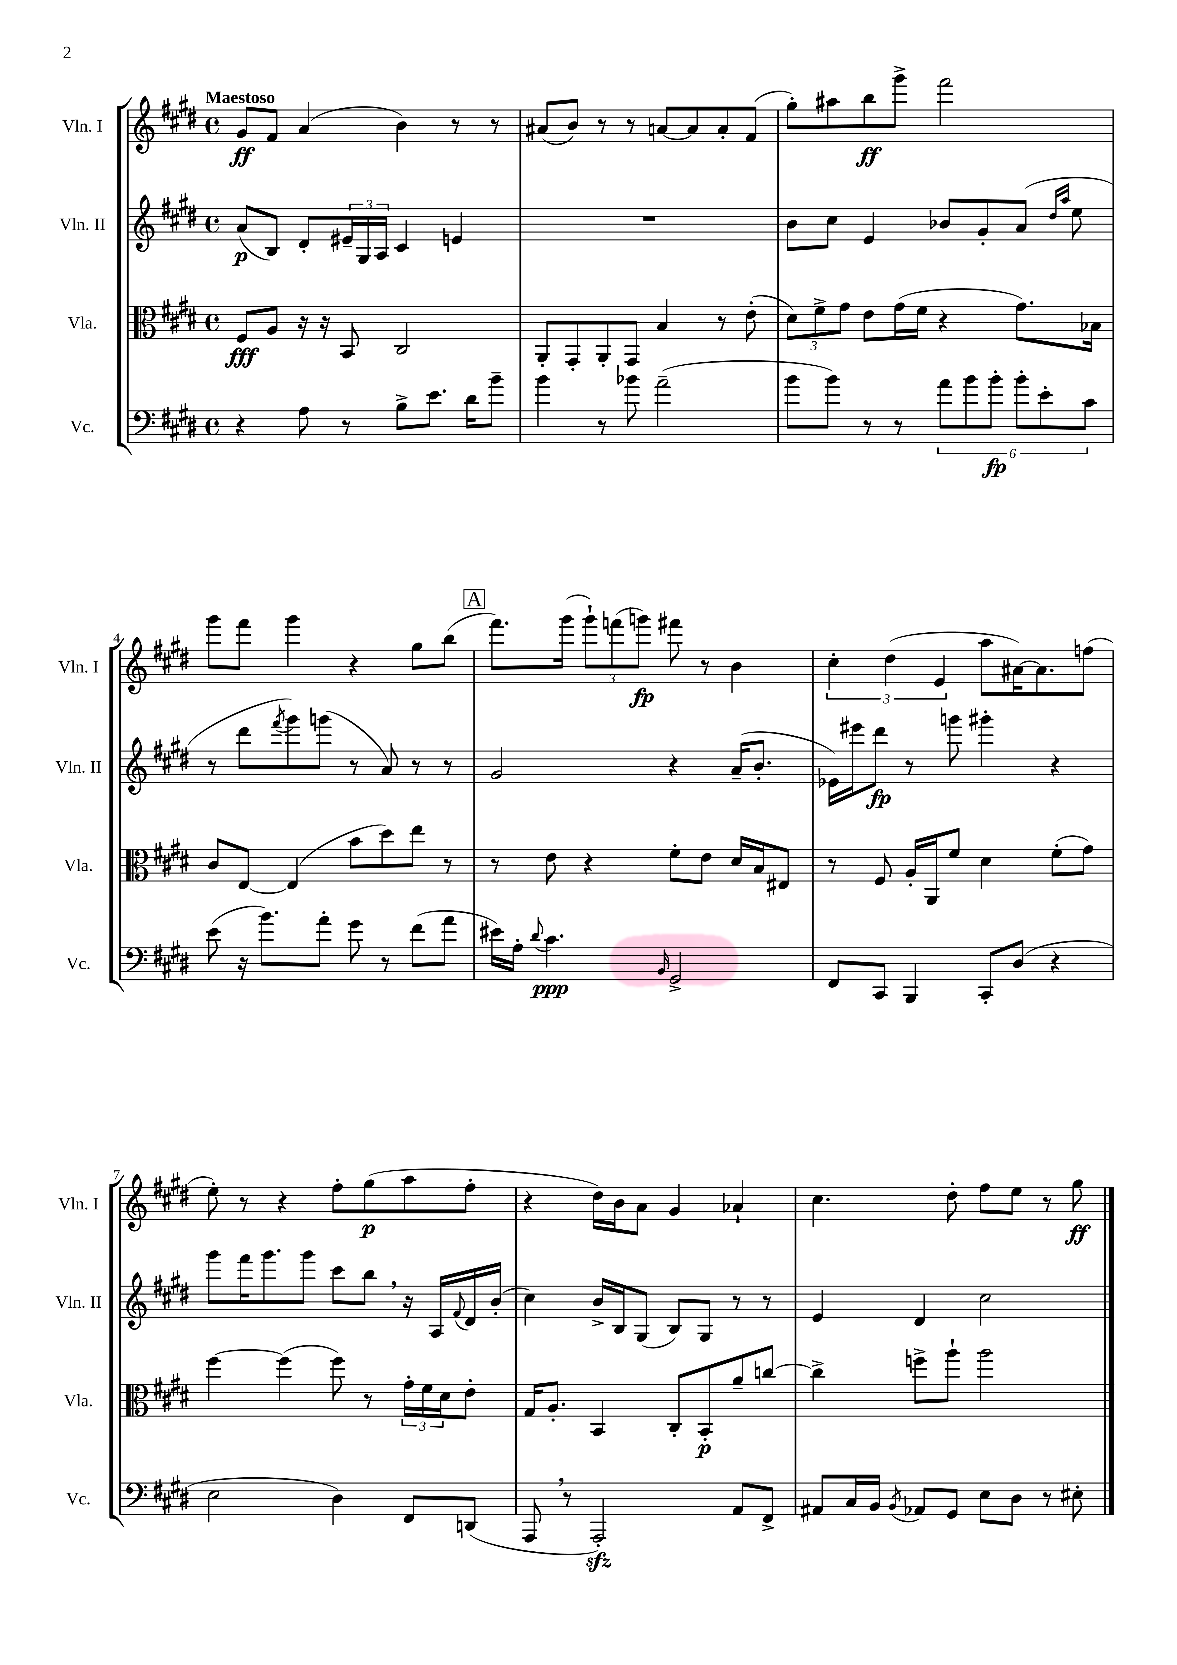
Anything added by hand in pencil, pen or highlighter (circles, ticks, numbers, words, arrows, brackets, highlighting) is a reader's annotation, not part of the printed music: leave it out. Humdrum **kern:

**kern	**kern	**kern	**kern
*staff4	*staff3	*staff2	*staff1
*clefF4	*clefC3	*clefG2	*clefG2
*k[f#c#g#d#]	*k[f#c#g#d#]	*k[f#c#g#d#]	*k[f#c#g#d#]
*M4/4	*M4/4	*M4/4	*M4/4
*met(c)	*met(c)	*met(c)	*met(c)
4r	8F#	(8a	8g#
.	8A	8B)	8f#
8A	16r	8d#'	(4a
.	16r	.	.
8r	8BB	24e#~	.
.	.	24G#	.
.	.	24A	.
8B^	2C#	4c#	4b)
8.e	.	.	.
.	.	4e	8r
16d#	.	.	.
8b~	.	.	8r
=	=	=	=
4b	8AA'	1r	(8a#
.	8GG#'	.	8b)
8r	8AA'	.	8r
8b-	8GG#	.	8r
(2a~	4B	.	[8a
.	.	.	8a]
.	8r	.	8a'
.	(8e'	.	(8f#
=	=	=	=
8b	12d#)	8b	8gg#')
.	12f#^	.	.
8b)	.	8cc#	8aa#
.	12g#	.	.
8r	8e	4e	8bb
8r	(16g#	.	8ggg#^
.	16f#	.	.
12a	4r	8b-	2fff#
12b	.	.	.
.	.	8g#'	.
12b'	.	.	.
12b'	8.g#)	(8a	.
12e'	.	.	.
.	.	16qqdd#	.
.	.	16qqaa	.
.	.	8ee	.
12c#	.	.	.
.	16B-	.	.
=	=	=	=
(8e	8c#	8r	8ggg#
16r	[8E	8ddd#	8fff#
8.b)	.	.	.
.	.	8qfff#	.
.	(4E]	8ggg#)	4ggg#
8a'	.	(8ggg	.
8g#	8b	8r	4r
8r	8dd#)	8a)	.
(8f#	8ee	8r	8gg#
8a	8r	8r	(8bb
=	=	=	=
16e#)	8r	2g#	8.fff#)
16A'	.	.	.
8qqd#	.	.	.
4.c#	8e	.	.
.	.	.	(16ggg#
.	4r	.	12ggg#`)
.	.	.	(12fff
.	.	.	12ggg)
16qqBB	.	.	.
2GG#^	8f#'	4r	8fff#
.	8e	.	8r
.	16d#	(16a~	4b
.	16B	8.b'	.
.	8E#	.	.
=	=	=	=
8FF#	8r	16e-)	6cc#'
.	.	16eee#	.
8CC#	8F#	8ddd#	.
.	.	.	(6dd#
4BBB	16A'	8r	.
.	16AA	.	.
.	.	.	6e
.	8f#	8ggg	.
8CC#'	4d#	4ggg#'	8aa
(8D#	.	.	[16a#)
.	.	.	8.a#]
4r	(8f#'	4r	.
.	8g#)	.	(8ff
=	=	=	=
2E	[4ff#	8ggg#	8ee')
.	.	16fff#	8r
.	.	8.ggg#	.
.	(4ff#]	.	4r
.	.	8ggg#	.
4D#)	8ff#)	8ccc#	8ff#'
.	8r	8bb	(8gg#
8FF#	24g#'	16r	8aa
.	24f#	.	.
.	.	16A	.
.	24d#	.	.
.	.	8qqf#	.
(8DD	8e'	16d#	8ff#'
.	.	(16b'	.
=	=	=	=
8AAA	16G#	4cc#)	4r
.	8.A'	.	.
8r	.	.	.
2AAA')	4BB	16b^	16dd#)
.	.	16B	16b
.	.	(8G#	8a
.	8C#'	8B)	4g#
.	8BB'	8G#	.
8AA	8a~	8r	4a-`
8FF#^	[8cc	8r	.
=	=	=	=
8AA#	4cc^]	4e	4.cc#
16C#	.	.	.
16BB	.	.	.
8qBB	.	.	.
8AA-	8ff^	4d#	.
8GG#	8aa`	.	8dd#'
8E	2aa	2cc#	8ff#
8D#	.	.	8ee
8r	.	.	8r
8E#'	.	.	8gg#
==	==	==	==
*-	*-	*-	*-
